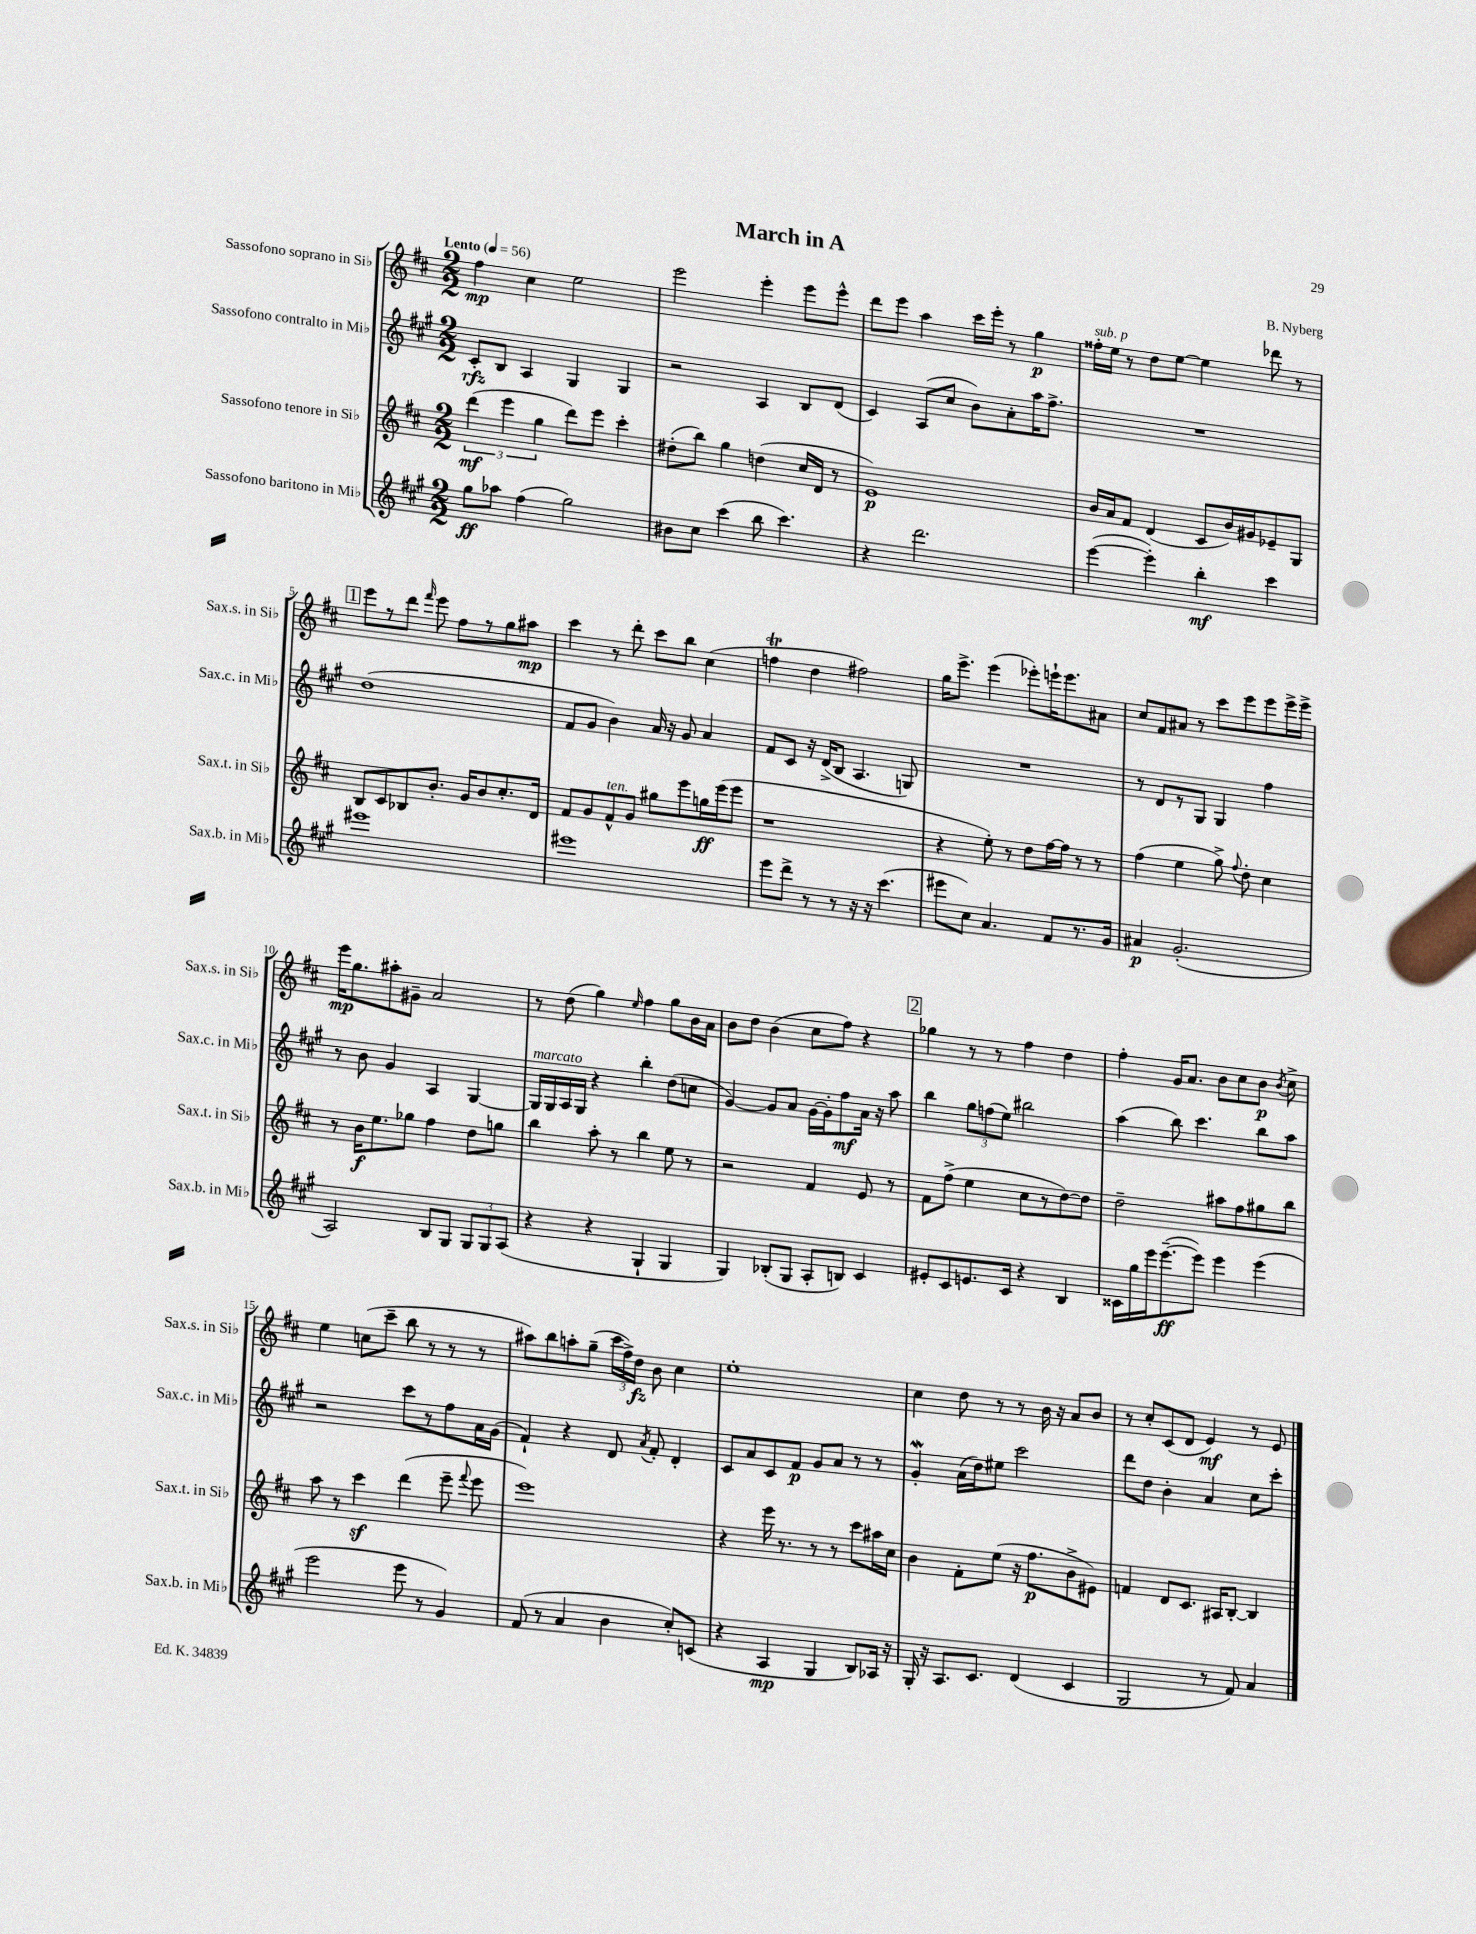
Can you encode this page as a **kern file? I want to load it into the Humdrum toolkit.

**kern	**kern	**kern	**kern
*staff4	*staff3	*staff2	*staff1
*clefG2	*clefG2	*clefG2	*clefG2
*k[f#c#g#]	*k[f#c#]	*k[f#c#g#]	*k[f#c#]
*M2/2	*M2/2	*M2/2	*M2/2
*MM56	*MM56	*MM56	*MM56
8gg#\L	(6ddd\	8c#'/L	4ff#\
8aa-\J	.	8B/J	.
.	6eee\	.	.
(4ff#\	.	4A/	4cc#\
.	6gg\	.	.
2gg#\)	8ddd\L)	4G#/	2ee\
.	8eee\J	.	.
.	4ccc#'\	4G#/	.
=	=	=	=
8b#\L	(8dd#'\L	2r	2eee\
8cc#\J	8bb\J)	.	.
(4ccc#\	4gg\	.	.
8bb\	(4dd\	4A/	4eee'\
4.ccc#\)	.	.	.
.	16cc#/LL	8B/L	8eee\L
.	16d/JJ	.	.
.	8r	(8d/J	8eee^^\J
=	=	=	=
4r	1e)	4c#/)	8ddd\L
.	.	.	8eee\J
2.ddd\	.	(8A/L	4aa\
.	.	8cc#/J	.
.	.	8b\L)	16ccc#\LL
.	.	.	16eee'\JJ
.	.	8a'\	8r
.	.	16aa\K	4gg\
.	.	8.ff#^\J	.
=	=	=	=
([4eee\	16b/LL	1r	16ff##'\LL
.	16a/J	.	16ee\JJ
.	8f#/J	.	8r
4eee'\])	(4d/	.	8dd\L
.	.	.	[8ee\J
4bb'\	8c#/L	.	4ee\]
.	16b/L)	.	.
.	16g#/J	.	.
4ccc#\	8e-~/	.	8ddd-\
.	8G/J	.	8r
=	=	=	=
1eee#	8B/L	(1dd	8eee\L
.	8c#/	.	8r
.	8B-/	.	8ddd\J
.	.	.	16qqfff#/
.	8.b'/J	.	8eee\
.	.	.	8ff#\L
.	16g/LK	.	.
.	8b/	.	8r
.	8.cc#'/	.	8gg\
.	.	.	8aa#\J
.	16d/Jk	.	.
=	=	=	=
1eee#	8f#/L	8f#/L	4ccc#\
.	8g/	8g#/J	.
.	8f#^^/	4b\)	8r
.	8g/J	.	8ddd'\
.	8gg#\L	16a/	8ccc#\L
.	.	16r	.
.	8eee\	8g#/	8bb\J
.	16gg\L	4a/	(4cc#\
.	(16eee\J	.	.
.	8eee\J	.	.
=	=	=	=
8eee\L	1r	8f#/L	4ff\
8ddd^\J	.	8c#/J	.
8r	.	16r	4dd\
.	.	(16d^/LK	.
8r	.	8B/J	.
16r	.	4.A/	2ff#\)
16r	.	.	.
(4.ccc#\	.	.	.
.	.	8G/)	.
=	=	=	=
8eee#\L	4r	1r	16gg\LK
.	.	.	8.eee^\J
8cc#\J)	.	.	.
4.a/	8ee'\)	.	(4eee\
.	8r	.	.
.	8dd\L	.	8eee-'\L)
8f#/L	[16ff#\L	.	16eee`\K
.	16ff#\]JJ	.	8.eee\
8.r	8r	.	.
.	8r	.	8a#\J
16g#/Jk	.	.	.
=	=	=	=
4a#/	(4ff#\	8r	8cc#/L
.	.	8d/L	8f#/
(2.g#'/	4ee\	8r	8a#/J
.	.	8G#/J	8r
.	8gg^\)	4G#/	8ccc#\L
.	8qqff#/	.	.
.	8dd'\	.	8eee\
.	4cc#\	4ff#\	8eee\
.	.	.	16eee^\L
.	.	.	16eee^\JJ
=	=	=	=
2A/)	8r	8r	16eee\LK
.	.	.	8.gg\
.	16b\LK	8b\	.
.	8.ee\	.	.
.	.	4g#/	8aa#'\
.	8gg-\J	.	8g#~\J
8B/L	4ff#\	4A/	2a/
8G#/J	.	.	.
12G#/L	8dd\L	[4G#/	.
12G#/	.	.	.
.	8gg\J	.	.
(12A/J	.	.	.
=	=	=	=
4r	4bb\	16G#/]LL	8r
.	.	16G#/	.
.	.	16A/	(8dd\
.	.	16G#/JJ	.
4r	8aa'\	4r	4gg\)
.	8r	.	.
.	.	.	16qqee/
4G#`/	4bb\	4bb'\	4ff#\
4G#/	8ee\	(8dd\L	8gg\L
.	8r	8cc\J	16b\L
.	.	.	16a\JJ
=	=	=	=
4G#/)	2r	[4g#/)	8b\L
.	.	.	8dd\J
(8B-'/L	.	8g#/]L	(4b\
8G#/J	.	8a/J	.
8A'/L	4f#/	[16g#\LL	8cc#\L
.	.	16g#'\]J	.
8B/J)	.	8ff#\	8ff#\J)
4c#/	8e/	16a\Jk	4r
.	.	16r	.
.	8r	8aa\	.
=	=	=	=
8e#'/L	8f#\L	4bb\	4gg-\
8c#/	(8ff#^\J	.	.
8.e/	4ee\	12gg#\L	8r
.	.	(12ff\	.
.	.	.	8r
.	.	12ee\J)	.
16c#/Jk	.	.	.
4r	8cc#\L	2bb#\	4ff#\
.	8r	.	.
4B/	[8dd\)	.	4dd\
.	8dd\]J	.	.
=	=	=	=
16c##\LL	2dd~\	(4aa\	4ff#'\
16gg#\	.	.	.
16eee\J	.	.	.
([8.eee~\	.	.	.
.	.	8bb\)	16g/LK
.	.	.	8.a/J
8eee\]J)	.	4.ccc#\	.
4eee\	8aa#\L	.	8b\L
.	8ff#\	.	8cc#\
(4eee\	8gg#\	8bb\L	8b\J
.	.	.	8qb/
.	8bb\J	8aa\J	8cc#^\
=	=	=	=
2eee\	8aa\	2r	4ee\
.	8r	.	.
.	4ccc#\	.	(8cc\L
.	.	.	8ccc#~\J
8eee\	(4ddd\	8ccc#\L	8bb\
8r	.	8r	8r
4g#/)	8eee~\	8ff#\	8r
.	8qqfff#/	.	.
.	8eee\	16a\L	8r
.	.	(16g#\JJ	.
=	=	=	=
(8f#/	1eee)	4f#`/)	8aa#\L)
8r	.	.	8bb\
4a/	.	4r	8aa'\
.	.	.	(8gg~\J
4b\	.	8d/	24ccc#\LL
.	.	.	24ff#^\)
.	.	.	24dd\JJ
.	.	8qa/	.
.	.	8f#'/	8b\
8cc#'/L)	.	4d'/	4cc#\
(8c/J	.	.	.
=	=	=	=
4r	4r	8c#/L	1ee'
.	.	8a/	.
4A/	16eee\	8c#/	.
.	8.r	.	.
.	.	8f#/J	.
4G#/	8r	8g#/L	.
.	8r	8a/J	.
8B/L)	8ccc#\L	8r	.
16A-/Jk	16aa#\L	8r	.
16r	16cc#\JJ	.	.
=	=	=	=
16G#'/	4b\	4g#'/	4cc#\
16r	.	.	.
8.A/L	.	.	.
.	8f#'\L	(16a\LL	8dd\
8.c#/J	.	16dd\J)	.
.	(8ee\J	8ee#\J	8r
(4d/	16r	2ccc#\	8r
.	8.ff#\L	.	.
.	.	.	16b\
.	.	.	16r
4c#/	8b^\	.	8a/L
.	8e#\J)	.	8b/J
=	=	=	=
2G#/	4f/	8ddd\L	8r
.	.	8dd\J	8cc#'/L
.	8d/L	4b'\	(8c#/
.	8.c#/J	.	8d/J
8r	.	4a/	4e/)
.	16A#/LK	.	.
8f#/)	[8B'/J	.	.
4a/	4B/]	8cc#\L	8r
.	.	8ccc#'\J	8e/
==	==	==	==
*-	*-	*-	*-
